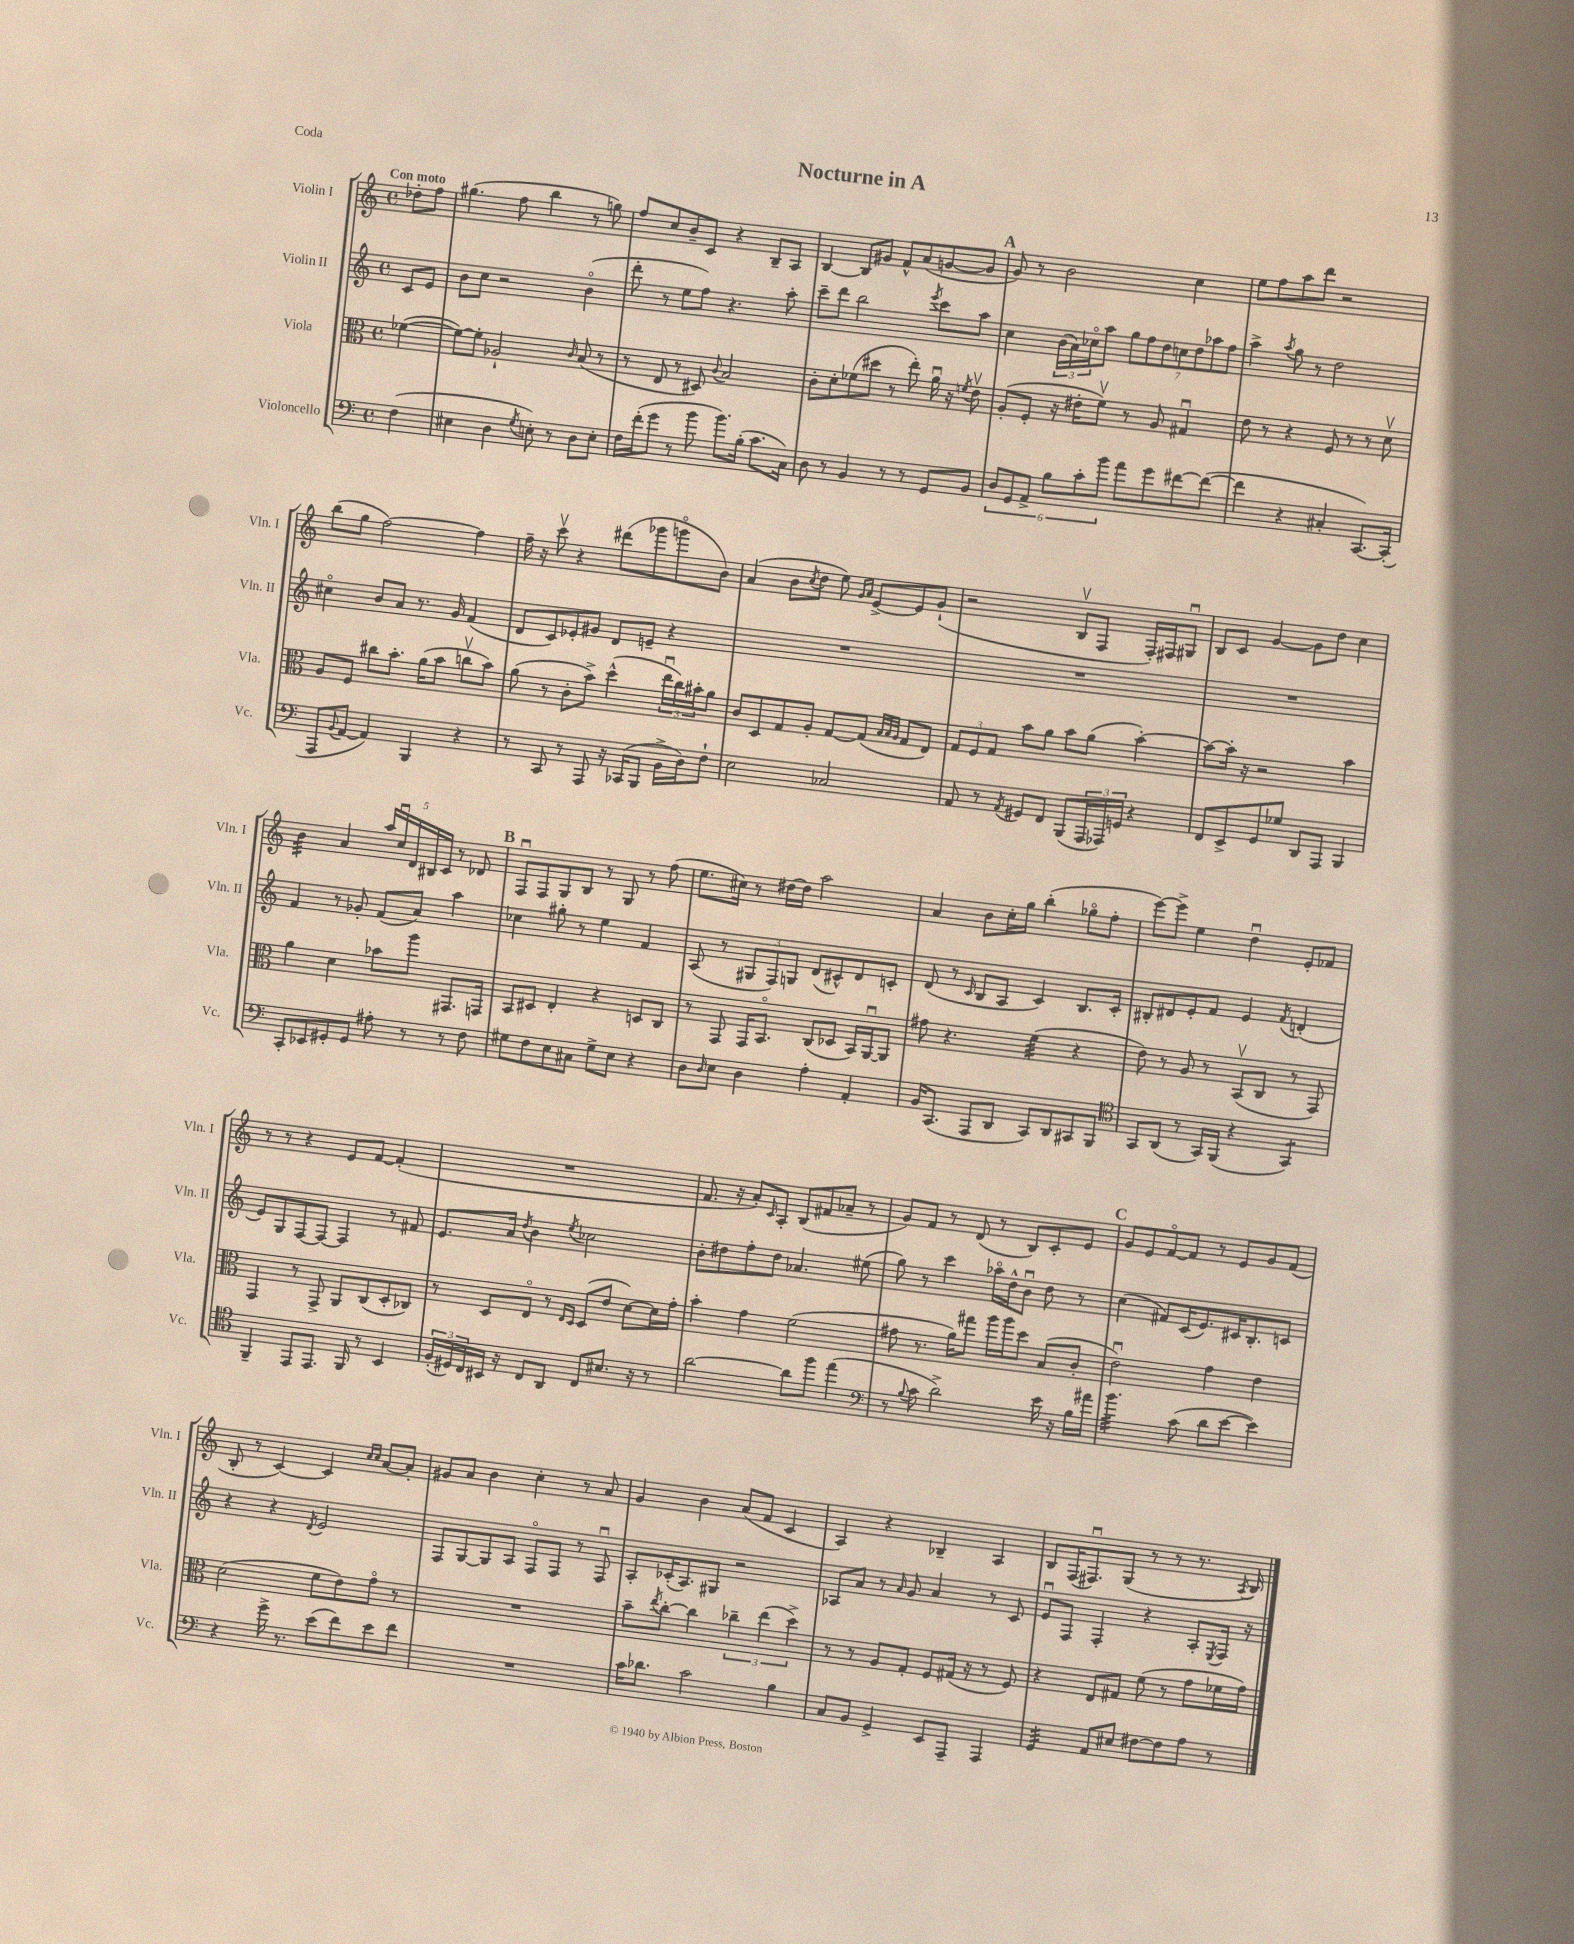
\header { title = "Nocturne in A" piece = "Coda" }
<<
\new StaffGroup <<
\new Staff = "s0" \with { instrumentName = "Violin I" shortInstrumentName = "Vln. I" } {
    \clef treble \key c \major \defaultTimeSignature \time 4/4 \partial 4 \tempo "Con moto"
    des''8-. f''8 |
    gis''4.( f''8 b''4 r8 g''8) |
    f''8 c''8 b'8-- c'8 r4 b8-- a8 |
    b4~ b8 gis'8 f'8-^ a'8( g'8~ g'8 |
    \mark \markup { \bold "A" } g'8) r8 b'2 c''4 |
    e''8 f''8 a''8 d'''8 r2 |
    b''8( g''8 f''2~) f''4 |
    f''16-- r16 c'''8\upbow r4 dis'''8( ges'''8 g'''8\flageolet b'8) |
    a'4( b'8 \acciaccatura { c''8 } d''8 e''8) \grace { g'16 a'16 } e'8~-> e'8 g'8-!( |
    r2 b8\upbow f8 f16-.) fis16 gis8\downbow |
    b8 c'8 g'4~ g'8 d''8 c''4 |
    b'4:32 a'4 \tuplet 5/4 { a''16 c''16\downbow d'16 bis16 c'16 } r8 des'8 |
    \mark \markup { \bold "B" } f8\downbow f8 g8 b8 r8 g8 r8 f''8( |
    e''8. cis''16) r8 dis''16~ dis''16 a''2 |
    a'4 b'8 c''16-. g''16 b''4-.( ges''8\flageolet f''8-. |
    e'''8~) e'''8-> e''4 d''4\downbow e'8-. fes'8 |
    r8 r8 r4 e'8 f'8~ f'4-.( |
    R1 |
    f'8. r16 a'8-.) \grace { c'16 } a8-. b8( fis'8 aes'8-- r8 |
    g'8) f'8 r8 d'8( r8 b8) c'8-. e'8 |
    \mark \markup { \bold "C" } g'8 e'8 f'8~\flageolet f'8 r8 e'8 g'8 f'8( |
    b8-. r8 c'4~) c'4 \grace { c''16 c''16 } a'8~ a'8-. |
    gis'8 a'8 b'4 c''4-. r8 a'8 |
    g'4 b'4 a'8( f'8 c'4 |
    a4) r4 bes4-- a4 |
    b8 f16( fis8.\downbow) g8( r8 r8 r8. \acciaccatura { a8 } b16) \bar "|." |
}
\new Staff = "s1" \with { instrumentName = "Violin II" shortInstrumentName = "Vln. II" } {
    \clef treble \key c \major \defaultTimeSignature \time 4/4 \partial 4
    c'8 e'8 |
    b'8 c''8 r2 b'4\flageolet( |
    d'''8-. r8 e''8 f''8) r4. a''8-. |
    c'''8-- d'''8 b''2 \acciaccatura { e'''8 } c'''8 a''8 |
    \mark \markup { \bold "A" } c''4 \tuplet 3/2 { b'16( a'16) ces''16\flageolet } a''8 \tuplet 7/4 { g''8 f''8 d''8 c''8 d''8 aes''8 f''8 } |
    a''4-> \acciaccatura { a''8 } g''8 r8 d''2 |
    cis''4\flageolet b'8 a'8 r8. g'16 f'4( |
    d'8 c'8) ees'8-. gis'8 d'8 e'8-- r4 |
    R1 |
    R1 |
    R1 |
    f'4 r8 ges'8-. f'8( a'8) a''4 |
    \mark \markup { \bold "B" } ces''4 gis''8-. r8 e''4 f'4 |
    a8( r8 \tuplet 3/2 { gis8 f8) g8 } d'8( cis'8-^) d'8 c'8-. |
    d'8( r8 \grace { c'16 } b8 a8 c'4) b8. c'16-. |
    bis8-. dis'8 e'8-. f'8 e'4 \acciaccatura { f'8 } d'4-.( |
    e'8) g8 f8~ f8~ f4 r8 fis'8 |
    e'8. a'16 \acciaccatura { d''8 } b'4 \acciaccatura { e''8 } ces''2 |
    b'8-. dis''8 f''8-. dis''8 aes'4. eis''8( |
    g''8) r8 c'''4 aes''16\flageolet d''16-^ b'8\downbow d''8 r8 |
    \mark \markup { \bold "C" } c''4( fis'8) c'16( e'8.) cis'16 b8.-. c'8 |
    r4 r4 \acciaccatura { d'8 } e'2 |
    f8 g8~ g8 a8 f8\flageolet f8 r8 f8\downbow |
    a8-. ces'16-.( a8.) gis8 r2 |
    aes8 a'8 r8 \grace { a'16 } g'8 a'4 r8 c'8 |
    e'8\downbow f8 f4-. r4 a8-. \acciaccatura { e8 } f16 r16 \bar "|." |
}
\new Staff = "s2" \with { instrumentName = "Viola" shortInstrumentName = "Vla." } {
    \clef alto \key c \major \defaultTimeSignature \time 4/4 \partial 4
    fes'4~( |
    fes'8~) fes'8-. aes2-! \grace { c'16 } b8( r8 |
    r8 e8 r8 dis8) \appoggiatura { c'8 } b2 |
    c'8-. d'8-. fes'8( dis''8 r8 e''8-.) a'16\downbow r16 \acciaccatura { f'8 } e'8\upbow |
    \mark \markup { \bold "A" } a8-.( f8-. r16 eis'16-. f'8\upbow) r8 a8 gis4\downbow |
    e'8 r8 r4 f8 r8 r8 d'8\upbow |
    a8 f8 cis''8 b'8.-. a'16( b'8 c''8\upbow b'8) |
    a'8( r8 c'8-. b'8->) d''4-^( \tuplet 3/2 { e''16\downbow c''16) bis'16-. } a'8 |
    c'8 d8 g8 a8-. g8~ g8( \grace { b32 b32 a32 } g8 e8) |
    \tuplet 3/2 { g8 f8 g8 } b'8 a'8 b'8 a'8( b'4~-.) |
    b'8~ b'16-. r16 r2 b'4 |
    a'4 d'4 bes'8 a''8 gis,8. g,16 |
    \mark \markup { \bold "B" } b,8 dis8 e4-. r4 d8 c8 |
    r8 g,8 g,16 b,8.\flageolet c8( des8 b,16) a,16~\downbow a,8 |
    gis'8 r4. f'4:32( r4 |
    e'8) r8 a8 r8 b,8\upbow( c8 r8 g,8) |
    g,4 r8 g,8-> a,8 c8( d8-. ces8) |
    r8 d8 e8\flageolet r8 \grace { e16 d16 } d8( e'8 d'8~) d'16 g'16-. |
    b'4-. g'4 f'2( |
    gis'8 r8. a'16) gis''8 a''16 a''16 d''8 b8( c'8-. |
    \mark \markup { \bold "C" } e'2\downbow) g'4 e'4 |
    d'2( f'8 e'8) g'8\flageolet r8 |
    R1 |
    b'8-- \acciaccatura { e''8 } c''8~-. c''4 \tuplet 3/2 { ces''4-- e''4( d''4->) } |
    r8 r8 a8 g8-. f8 gis16( r16 r8 f8) |
    r4 e8 gis8 f'8( r8 g'8 fes'16 g'16) \bar "|." |
}
\new Staff = "s3" \with { instrumentName = "Violoncello" shortInstrumentName = "Vc." } {
    \clef bass \key c \major \defaultTimeSignature \time 4/4 \partial 4
    f4( |
    eis4 d4 \acciaccatura { g8 } e8-.) r8 d8 e8-. |
    f16 f'16-.( g'8 r8 b'8 b'8.) b16-.( c'8. c16) |
    d8 r8 b,4 r8 r8 g,8 b,8 |
    \mark \markup { \bold "A" } \tuplet 6/4 { d8 g,8 a,8-> b8 c'8-. b'8 } a'8 g'8 fis'8~ fis'8~( |
    fis'4 r4 cis4-. c,8.~) c,16-.( |
    a,,8 \appoggiatura { b,8 } a,8~ a,4) b,,4 r4 |
    r8 c,8 r8 a,,8 r16 ces,16( b,,8 b,16-> d16) f8-! |
    e2 ces2 |
    a,8 r8 \acciaccatura { a,8 } gis,8 f,8 b,,8( \tuplet 3/2 { a,,16 aes,,16) g,16 } r4 |
    f,8 e,8-> g,8 ges8 d,8 a,,8 b,,4 |
    c,8-. ees,8 gis,8-. gis,8 ais8-. r8 r8 f8 |
    \mark \markup { \bold "B" } gis8 f8 e8 cis8 gis8-> e8 r4 |
    d8 \grace { d16 } e8 d4 a4-. a,4-. |
    b,16 c,8.( a,,8 d,8 c,8) d,8 cis,8 b,,8 |
    \clef tenor g,8 a,8( r8 g,16) f,16( r4 g,4:8) |
    f,4-- e,8 e,8. f,16 r8 b,4 |
    \tuplet 3/2 { f16-.( dis16) c16 } bis,16 r16 c8 a,8 c8 bis8. r16 r8 |
    a'2~ a'8 f''8 e''4( |
    \clef bass r8 \appoggiatura { b8 } c'8 d'2->) e'16 r16 b16 ais'16 |
    \mark \markup { \bold "C" } b'4.:32 c'8( d'8 e'8~ e'4) |
    r4 g'16-> r8. e'8( f'8) e'8 f'8 |
    R1 |
    c'16 des'8. c'2 b4 |
    c8 b,8 g,4-> e,8 a,,8-- a,,4 |
    g,4:32 a,8 eis8 fis8~ fis8 a8 r8 \bar "|." |
}
>>
>>
\layout { \context { \Score \remove "Bar_number_engraver" } }
